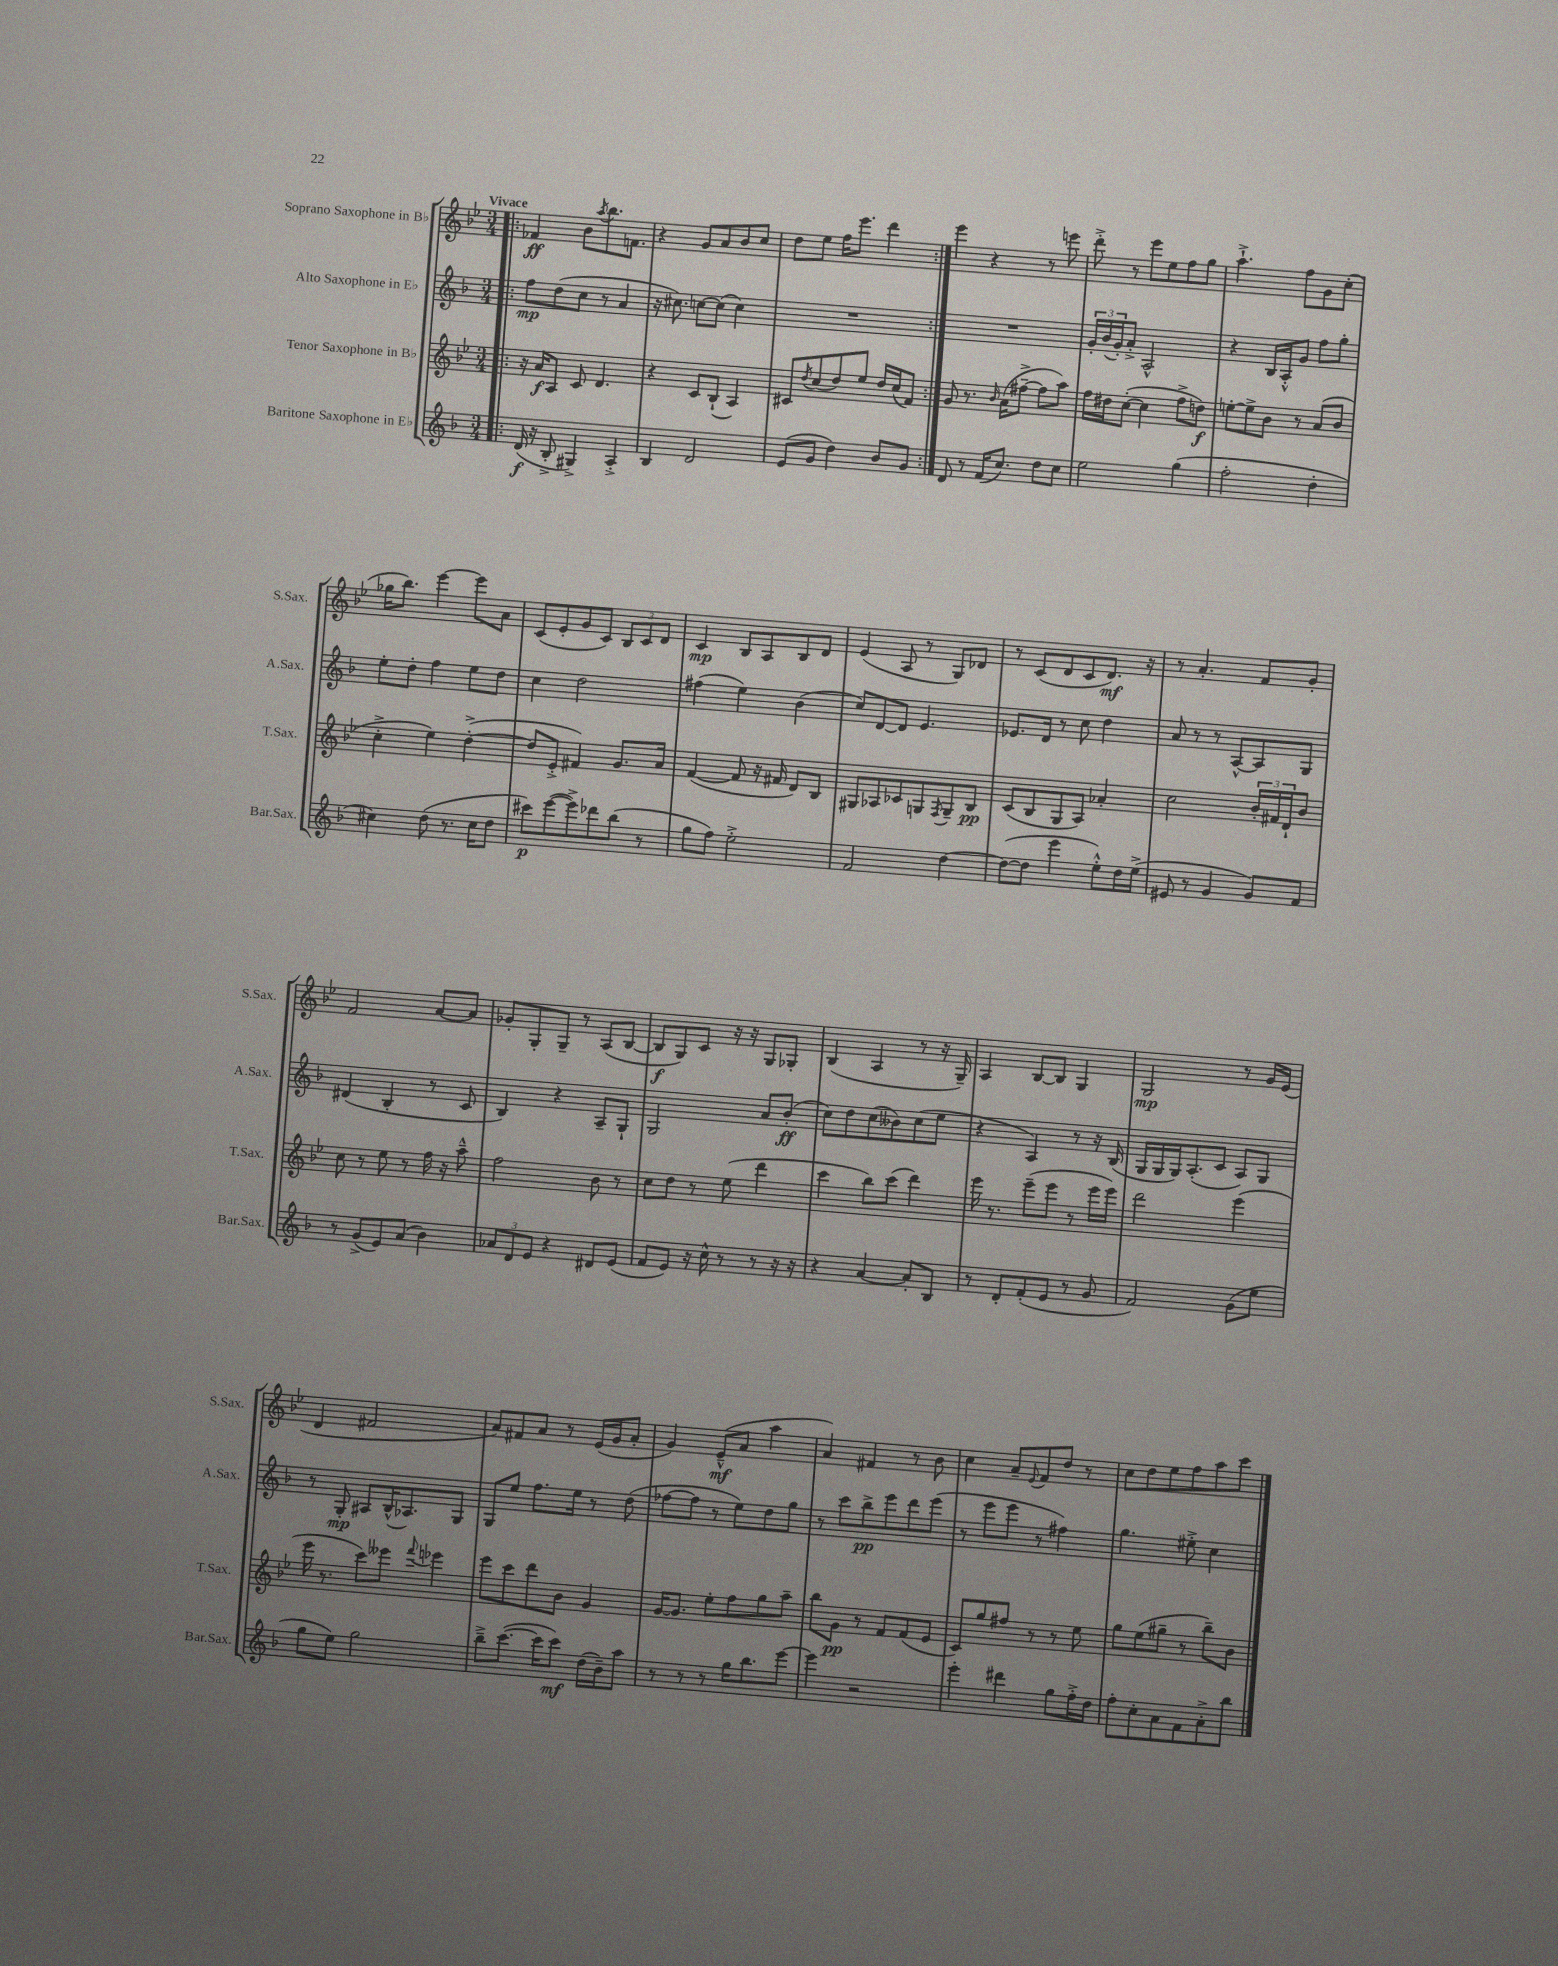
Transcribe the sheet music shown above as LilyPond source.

<<
\new StaffGroup <<
\new Staff = "s0" \with { instrumentName = "Soprano Saxophone in Bb" shortInstrumentName = "S.Sax." } {
    \clef treble \key bes \major \numericTimeSignature \time 3/4 \tempo "Vivace"
    \repeat volta 2 { \bar ".|:" fes'4\ff bes'8 \acciaccatura { a''8 } bes''8. f'8. |
    r4 g'8 a'8 bes'8 c''8 |
    d''8 ees''8 f''16 ees'''8. d'''4 | }
    ees'''4 r4 r8 e'''8 |
    d'''8-.-> r8 ees'''8 ees''8 f''8 g''8 |
    a''4.-!-> f''8 g'8 c''8-.( |
    ges''16 bes''8.) ees'''4~ ees'''8 a'8 |
    c'8( ees'8-. g'8 c'8) \tuplet 3/2 { bes8 c'8 d'8 } |
    c'4\mp bes8 a8 bes8 d'8 |
    ees'4( a8 r8 g8) des'8 |
    r8 c'8( d'8 c'8 d'8.\mf) r16 |
    r8 a'4.-. f'8 g'8-. |
    f'2 a'8~ a'8 |
    ges'8-. g8-. g8-- r8 a8( bes8~ |
    bes8\f g8) c'8 r16 r16 g8 ges8-. |
    bes4( a4 r8 r16 g16--) |
    a4 bes8~ bes8 g4 |
    g2\mp r8 g'16 ees'16( |
    d'4 fis'2 |
    a'8) fis'8 a'8 r8 ees'16( g'16 a'8-. |
    g'4) ees'8---^\mf( a'8 a''4 |
    a'4) fis'4 r8 bes'8 |
    c''4 a'8-- \appoggiatura { ees'8 } f'8 d''8 r8 |
    c''8 d''8 ees''8 f''8 a''8 c'''8 \bar "|." |
}
\new Staff = "s1" \with { instrumentName = "Alto Saxophone in Eb" shortInstrumentName = "A.Sax." } {
    \clef treble \key f \major \numericTimeSignature \time 3/4
    \repeat volta 2 { \bar ".|:" f''8\mp d''8( c''8 r8 a'4 |
    r16 cis''8.) c''8~ c''8( c''4) |
    R2. | }
    R2. |
    \tuplet 3/2 { g'16-. bes'16( g'16-.) } a'8-.-> a2-^ |
    r4 bes16 a16-.-^ g'8 f''8 g''8-. |
    e''8-. d''8-. f''4 e''8 d''8 |
    c''4 d''2 |
    fis''4( e''4) bes'4( |
    c''8) d'8~ d'8 e'4. |
    ees'8. d'16 r8 c''8 d''4 |
    a'8 r8 r8 a8~-^ a8 g8 |
    dis'4( bes4-. r8 c'8 |
    bes4) r4 a8-- g8-! |
    g2 a'8 bes'8-.\ff( |
    c''8) d''8 c''8( beses'8) c''8( e''8 |
    r4 a4) r8 r16 bes16( |
    g16 g16 g16) a8.-.( c'8 a8) g8 |
    r8 g8-.\mp ais8 bes16-^( aes8.) g8 |
    g8 e''8 f''8. e''16 r8 d''8( |
    fes''8~ fes''8 r8 e''8) d''8 g''8 |
    r8 c'''8 bes''8->\pp e'''8 d'''8 e'''8( |
    r8 e'''8 e'''8 r8 fis''4) |
    g''4. eis''8-.-> c''4 \bar "|." |
}
\new Staff = "s2" \with { instrumentName = "Tenor Saxophone in Bb" shortInstrumentName = "T.Sax." } {
    \clef treble \key bes \major \numericTimeSignature \time 3/4
    \repeat volta 2 { \bar ".|:" r16 a'16\f a8 c'8 d'4. |
    r4 c'8 bes8-!( a4) |
    cis'8 \acciaccatura { d''8 } c''8( d''8) ees''8 d''16 c''16( f'8) | }
    g'8 r8. \grace { bes'16 } a'16( fis''8~---> fis''8 a''8) |
    f''16 dis''16 c''8~-.( c''4 f''8-> d''8\f) |
    e''8~-. e''8-> bes'8 r8 a'8( bes'8 |
    c''4-.-> ees''4) d''4~-.->( |
    d''8 ees'8-.-> fis'4) g'8. a'16 |
    f'4~( f'8 r16 fis'16 d'8) bes8 |
    gis8 aes8 ces'8 g8 \acciaccatura { f8 } g8-- bes8\pp |
    c'8( bes8 g8 a8) aes'4-. |
    c''2 \tuplet 3/2 { bes'16-. fis'16 d'16-! } bes'8 |
    c''8 r8 ees''8 r8 f''16 r16 a''8---^ |
    f''2 bes'8 r8 |
    c''8 d''8 r8 ees''8( d'''4 |
    c'''4 bes''8) c'''8( d'''4) |
    ees'''16 r8. ees'''8--( ees'''8 r8 ees'''16 ees'''16) |
    d'''2 ees'''4( |
    ees'''16 r8. c'''8) eeses'''8 \appoggiatura { f'''8 } ees'''4 |
    ees'''8 c'''8 d'''8 bes'8 g'4 |
    g'16~ g'8. ees''8-. f''8 g''8 a''8-- |
    bes''8 g'8\pp r8 f'8 f'8( ees'8 |
    c'8) g''8 fis''8 r8 r8 ees''8 |
    g''8 ees''8( gis''8-- r8 bes''8--) bes'8 \bar "|." |
}
\new Staff = "s3" \with { instrumentName = "Baritone Saxophone in Eb" shortInstrumentName = "Bar.Sax." } {
    \clef treble \key f \major \numericTimeSignature \time 3/4
    \repeat volta 2 { \bar ".|:" d'16\f( r16 bes8-.-> gis4->) a4-.-> |
    bes4 d'2 |
    e'8( g'8 d''4) bes'8 g'8 | }
    d'8 r8 f'16( c''8.) d''8 c''8 |
    e''2 g''4( |
    f''2-. d''4-. |
    cis''4) d''8( r8. cis''16 d''8 |
    cis'''8\p) e'''8~( e'''8->) des'''8 bes''8( r8 |
    g''8 f''8) e''2-.-> |
    f'2 d''4~ |
    d''8~( d''8 e'''4 e''8-.-^) d''16 e''16->( |
    eis'8 r8 g'4 g'8) f'8 |
    r8 g'8->( e'8) a'8( bes'4) |
    \tuplet 3/2 { aes'8 d'8 e'8 } r4 dis'8 e'8( |
    f'8 e'8) r16 c''16-^ r8 r8 r16 r16 |
    r4 a'4~ a'8-. bes8 |
    r8 d'8-. f'8-.( e'8 r8 g'8 |
    f'2) g'8( e''8 |
    g''8 e''8) g''2 |
    bes''8---> c'''8.~( c'''16 c'''8\mf) d''16( bes'16--) a''8 |
    r8 r8 r8 g''16 bes''8. e'''8~ |
    e'''4 r2 |
    e'''4-. dis'''4 g''8 f''16-.-> d''16 |
    f''8-. c''8-. a'8 f'8 a'8-.-> bes''8 \bar "|." |
}
>>
>>
\layout { \context { \Score \remove "Bar_number_engraver" } }
